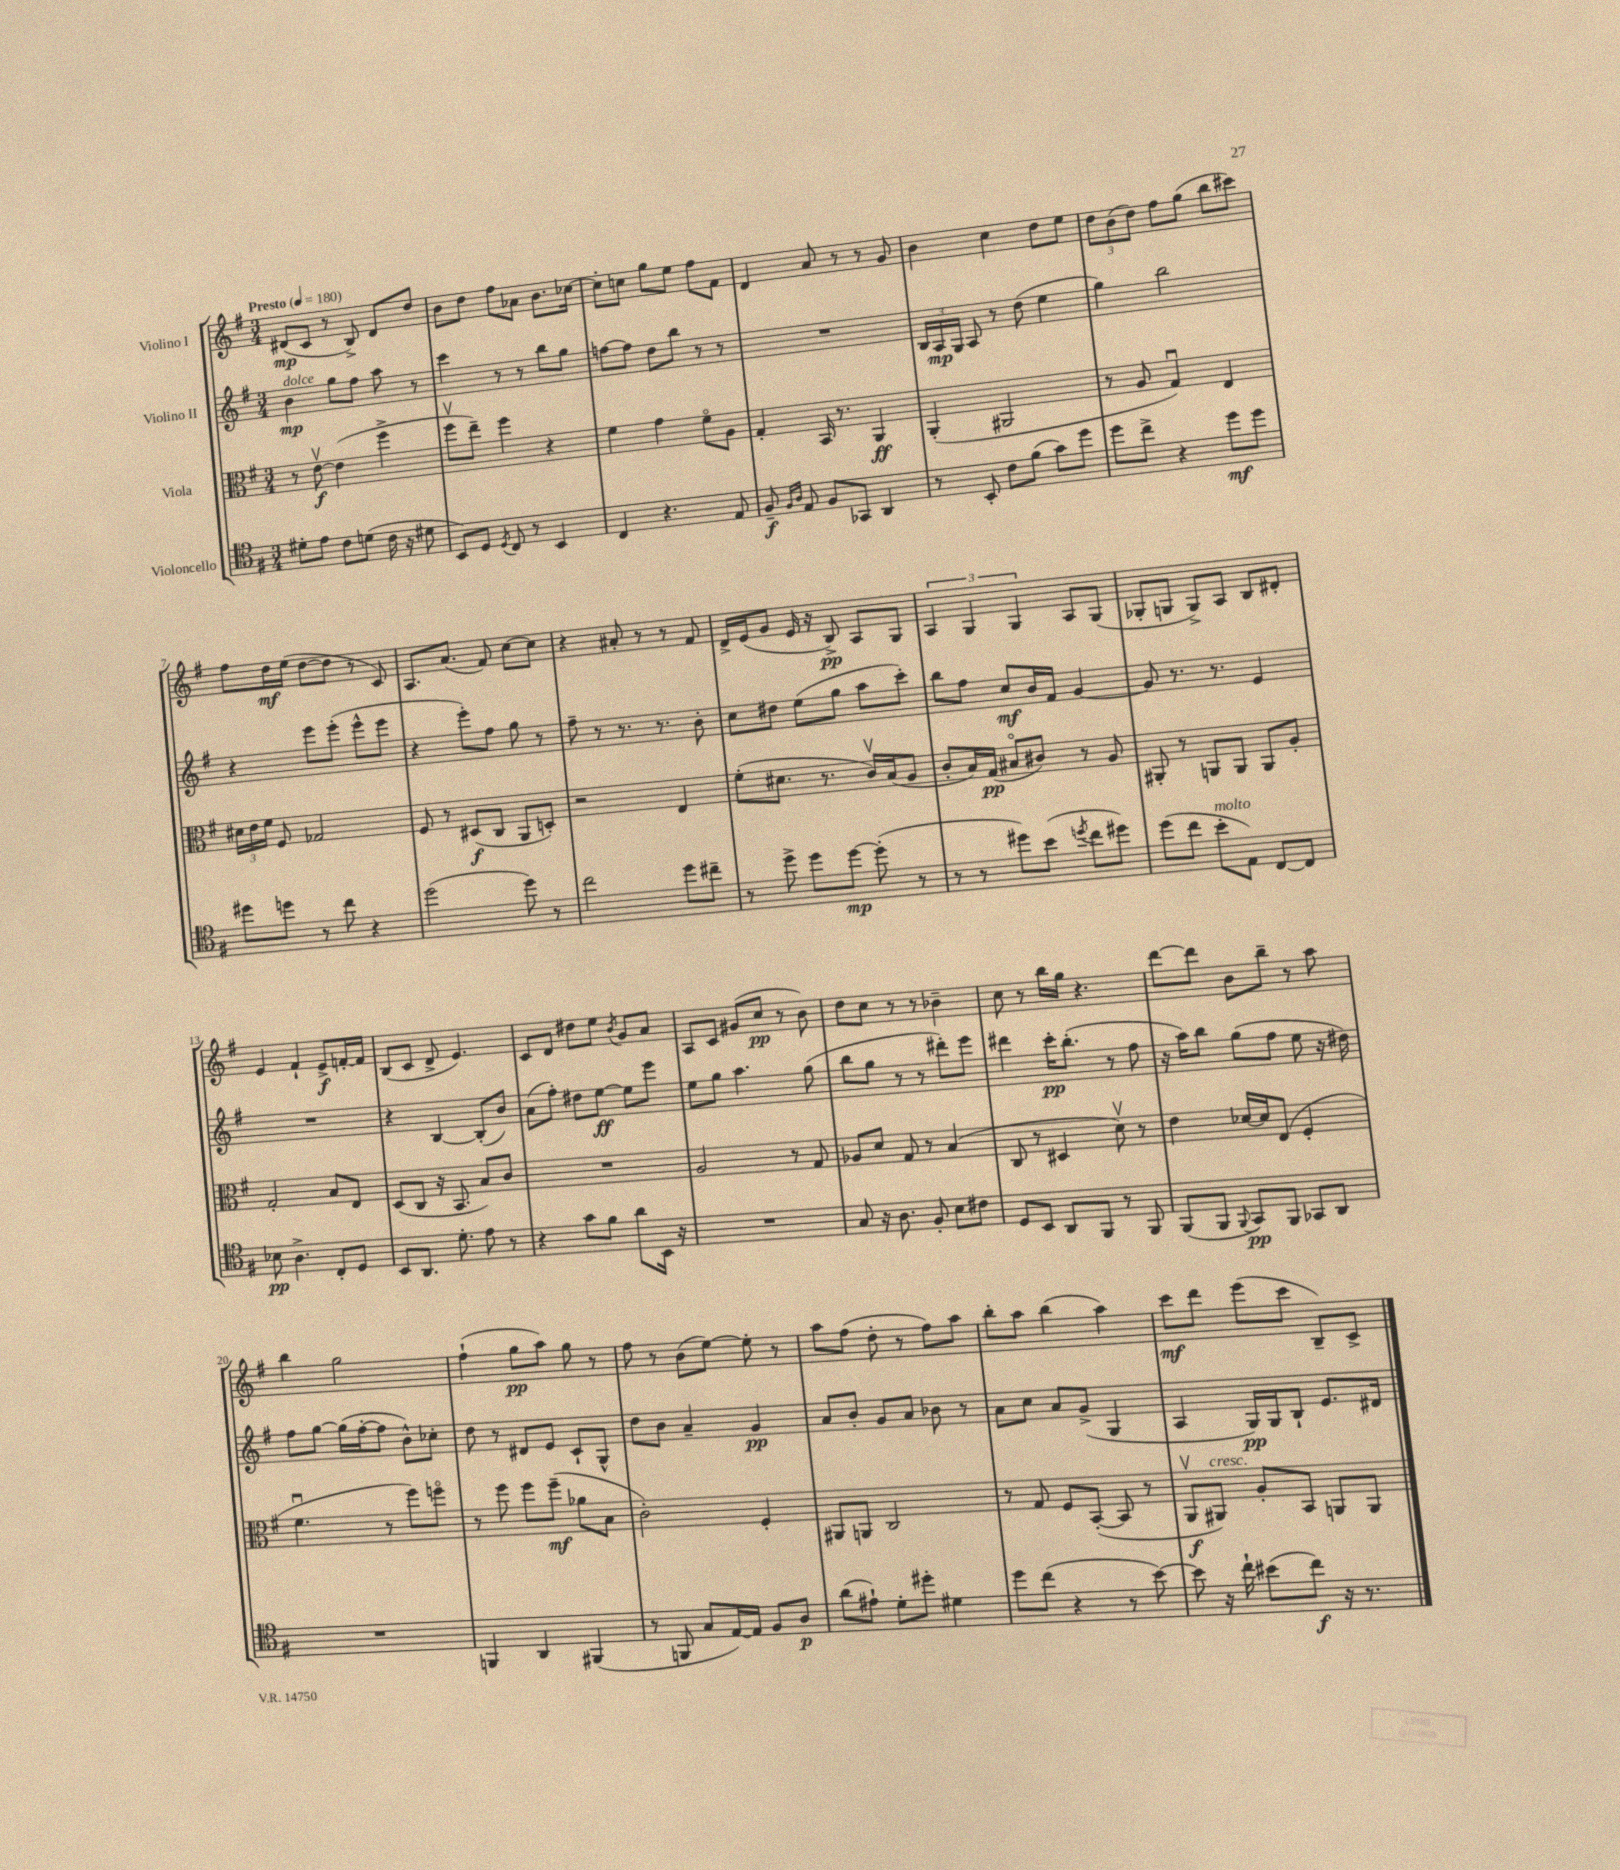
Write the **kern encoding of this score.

**kern	**kern	**kern	**kern
*staff4	*staff3	*staff2	*staff1
*clefC4	*clefC3	*clefG2	*clefG2
*k[f#]	*k[f#]	*k[f#]	*k[f#]
*M3/4	*M3/4	*M3/4	*M3/4
*MM180	*MM180	*MM180	*MM180
8d#'	8r	4b	(8d#
8e	[8ev	.	8c
8c	(4e]	8gg	8r
(8d	.	8ff#	8B^)
16c	4ff#^	8aa	8d#
16r	.	.	.
8d#	.	8r	8dd
=	=	=	=
8BB)	8ff#v	4ccc	8b
8D	8ee~)	.	8dd
8qD	.	.	.
8C	4ff#	8r	8ff#
8r	.	8r	8a-
4BB	4r	8bb	8.b
.	.	8gg	.
.	.	.	[16cc-
=	=	=	=
4C	4f#	[8ff	8cc-']
.	.	8ff]	8cc
4.r	4g	8dd	8gg
.	.	8bb	8ee
.	8f#o	8r	8ff#
8E	8A	8r	8f#
=	=	=	=
8F#~	4G'	2.r	4d
16qqF#	.	.	.
16qqA	.	.	.
8E	.	.	.
8F#	16BB	.	8a
.	8.r	.	.
8GG-	.	.	8r
4AA	4AA	.	8r
.	.	.	8g
=	=	=	=
8r	(4AA'	24B	4b
.	.	24A	.
.	.	24G	.
8BB'	.	8A	.
8c	2AA#	8r	4cc
(8f#	.	(8dd	.
8g)	.	4ee	8dd
8dd	.	.	8ee
=	=	=	=
8dd	8r	4gg)	12dd
.	.	.	(12b
8cc^	8A	.	.
.	.	.	12dd)
4r	4Gu)	2bb	8ff#
.	.	.	(8gg
8dd	4E	.	8bb
8dd	.	.	8ccc#)
=	=	=	=
8dd#	24d#	4r	8ff#
.	24e	.	.
.	24f#	.	.
8dd	8F#	.	16dd
.	.	.	(16ee
8r	2G-	8eee	[8dd
8cc	.	(8eee'	8dd]
4r	.	8eee^^	8r
.	.	8eee	8c)
=	=	=	=
(2dd	8F#	4r	8.A
.	8r	.	.
.	.	.	(8.a
.	(8D#	8eee')	.
.	8C	8ff#	8f#)
8dd)	8AA	8gg	[8cc
8r	8D')	8r	8cc]
=	=	=	=
2cc	2r	8ff#~	4r
.	.	8r	.
.	.	8.r	8a#'
.	.	.	8r
.	.	8.r	.
8dd	4E	.	8r
8cc#~	.	8b'	8f#
=	=	=	=
8r	(8f#'	8cc	16d^
.	.	.	(16e
8dd^	8.d#	8dd#	8g
8dd	.	(8ee	16e
.	8.r	.	16r
[8dd	.	8gg	8B^)
(8dd']	16cv)	8aa	8A
.	(16B	.	.
8r	8A	8ccc')	8G
=	=	=	=
8r	8c'	8bb	6A
8r	16B)	8ff#	.
.	.	.	6G
.	(16G	.	.
8dd#)	8B#o	8cc	.
.	.	.	6G
(8b	8c#)	16b	.
.	.	16f#	.
8qdd	.	.	.
8cc	8r	[4g	8A
8dd#)	8A	.	(8G
=	=	=	=
(8dd	8AA#'	8g]	8G-'
8cc	8r	8.r	8G
8b'	8AA	.	8G^)
.	.	8.r	.
8E)	8AA	.	8A
[8C	8AA	4e	8B
8C]	8A'	.	8d#'
=	=	=	=
8B-	2G'	2.r	4e
4.A^	.	.	.
.	.	.	4f#`
8C'	8B	.	8e^
8D	8E	.	[16f'
.	.	.	16f]
=	=	=	=
8BB	(8D	4r	(8B
8.AA	8C	.	8c
.	16r	[4B	8d^
8.d'	8.BB	.	.
.	.	.	4.e)
8e	8B)	(8B']	.
8r	8c	8b)	.
=	=	=	=
4r	2.r	(8a	8c
.	.	8ff#')	8d
8g	.	8dd#	8dd#
8f#	.	[8ee	8ee
.	.	.	8qb
8a	.	8ee]	8g
16BB	.	8eee	8a
16r	.	.	.
=	=	=	=
2.r	2A	8ee	8A
.	.	8gg	8c
.	.	4.aa	(8g#
.	.	.	8cc
.	8r	.	8r
.	8G	(8gg	8b)
=	=	=	=
8G	8A-	8bb	8dd
16r	8d	8gg	8cc
8.A	.	.	.
.	8G	8r	8r
8F#'	8r	8r	8r
8B	(4B	8ddd#')	4b-~
8c#	.	8eee	.
=	=	=	=
8D	8C	4ddd#	8cc
8BB	8r	.	8r
8AA	4D#	16ccc'	16bb
.	.	(8.bb'	16gg
8FF#	.	.	4.r
8r	8dv)	8r	.
8FF#	8r	8ff#	.
=	=	=	=
(8FF#	4e	16r	[8ddd
.	.	16aa)	.
8FF#	.	8bb	8ddd]
8qqFF#	.	.	.
8GG)	[16d-	(8gg	8b
.	16d-]	.	.
8FF#	(8E	8ff#	8bb~
8GG-	4F#'	8ee	8r
8AA	.	16r	8aa
.	.	16dd#)	.
=	=	=	=
2.r	4.f#u	8ff#	4bb
.	.	[8gg	.
.	.	(16gg]	2gg
.	.	[16ff#'	.
.	8r	8ff#]	.
.	8ff#)	8b^^)	.
.	8ffo	8cc-'	.
=	=	=	=
4FF	8r	8dd	(4ff#`
.	8ff#	8r	.
4AA	8ff#	8d#	8gg
.	(8ff#~	8e	8aa)
(4FF#	8a-	8c`	8gg
.	8B	8G^^	8r
=	=	=	=
8r	2c')	8dd	8ff#
8FF	.	8b	8r
8G	.	4a~	(8b
[16E)	.	.	[8ee)
16E]	.	.	.
8F#	4F#'	4g	8ee']
8A	.	.	8r
=	=	=	=
(8a	8AA#	8a	8aa
8e#`)	8AA	8b'	(8ff#
8d'	2C	8g	8dd'
8dd#'	.	8a	8r
4d#	.	8b-	8ff#)
.	.	8r	8aa
=	=	=	=
8dd	8r	8a	8bb'
(8cc	8G	8cc	8aa
4r	8F#	8a	(4bb
.	([8BB'	(8g^	.
8r	8BB]	4G	4aa)
[8b)	8r	.	.
=	=	=	=
8b]	8AAv	4A	8ccc
16r	8AA#)	.	8ddd
16cc`	.	.	.
(8b#	8A'	16G)	(8eee
.	.	16G	.
8cc)	8BB	8B`	8ccc
16r	8AA	8.e	8B~)
8.r	.	.	.
.	8AA	.	8c^
.	.	16d#	.
==	==	==	==
*-	*-	*-	*-
